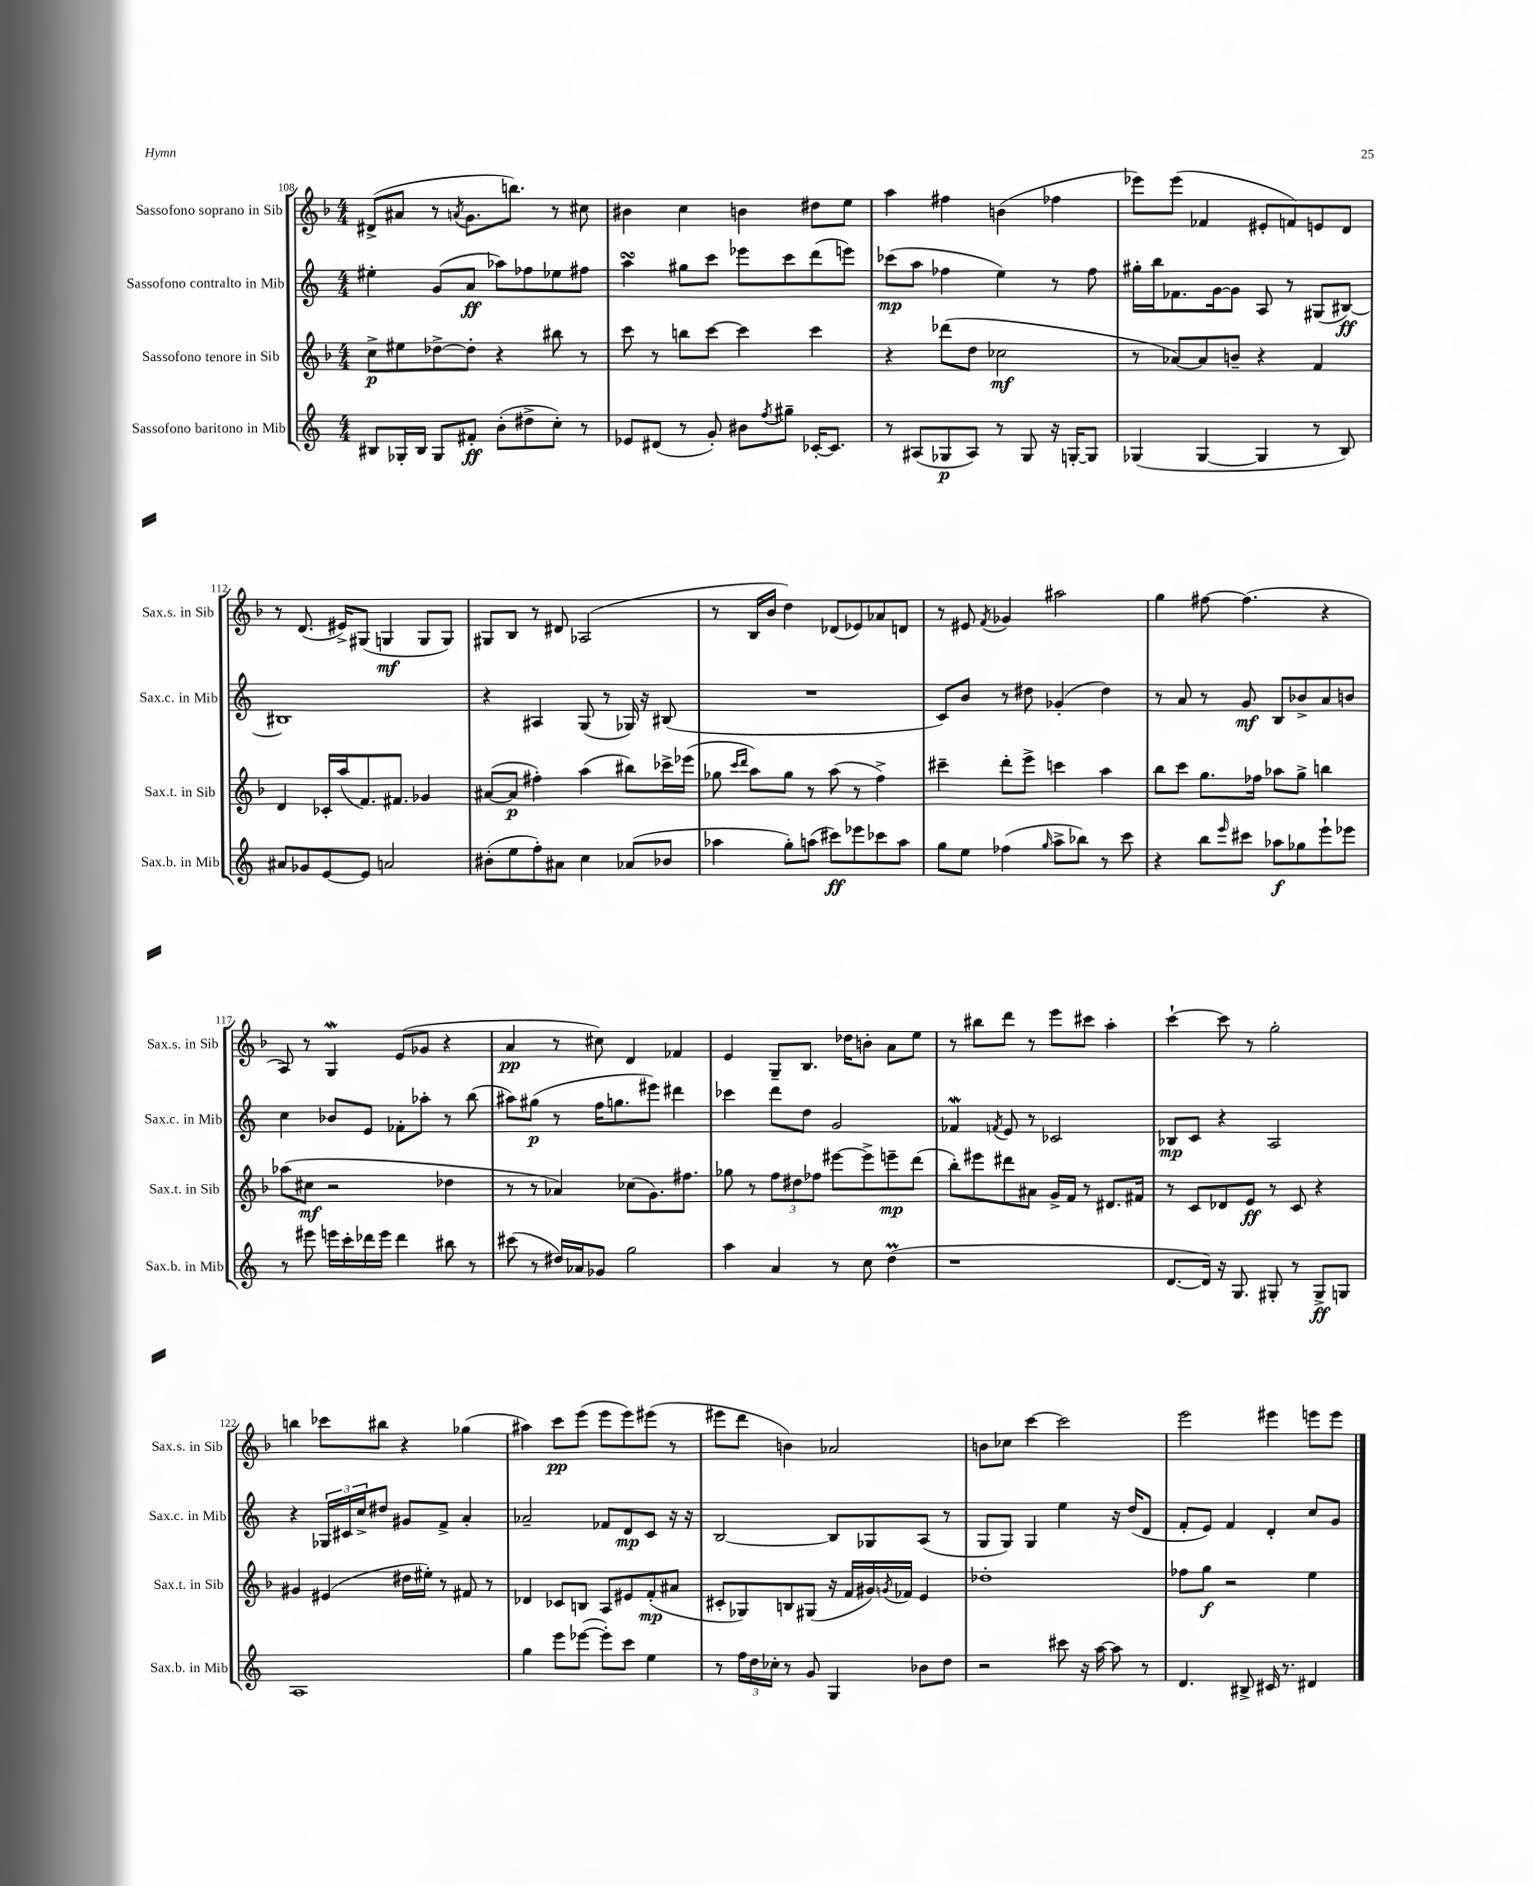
<<
\new StaffGroup <<
\new Staff = "s0" \with { instrumentName = "Sassofono soprano in Sib" shortInstrumentName = "Sax.s. in Sib" } {
    \clef treble \key f \major \numericTimeSignature \time 4/4
    dis'8->( ais'8 r8 \acciaccatura { a'8 } g'8. b''8.) r8 cis''8 |
    bis'4 c''4 b'4 dis''8 e''8 |
    a''4 fis''4 b'4( fes''4 |
    ees'''8) ees'''8( fes'4 eis'8-. f'8) e'8 d'8 |
    r8 d'8.( eis'16->) gis8( g4\mf g8 g8) |
    gis8 bes8 r8 dis'8 aes2( |
    r8 bes16 bes'16 d''4) des'8( ees'8) aes'8 d'8 |
    r8 eis'8 \acciaccatura { f'8 } ges'4 ais''2 |
    g''4 fis''8~ fis''4.( r4 |
    a8) r8 g4\mordent e'8( ges'8 r4 |
    a'4\pp r8 cis''8) d'4 fes'4 |
    e'4 g8-- bes8. des''16 b'8-. a'8 e''8 |
    r8 bis''8 d'''8 r8 e'''8 cis'''8 a''4-. |
    c'''4~-! c'''8 r8 g''2-. |
    b''4 ces'''8 bis''8 r4 ges''4( |
    ais''4) c'''8\pp e'''8( e'''8 e'''8) eis'''8( r8 |
    eis'''8 d'''8 b'4) aes'2 |
    b'8 ces''8 c'''4~ c'''2 |
    e'''2 eis'''4 e'''8 e'''8 \bar "|." |
}
\new Staff = "s1" \with { instrumentName = "Sassofono contralto in Mib" shortInstrumentName = "Sax.c. in Mib" } {
    \clef treble \key c \major \numericTimeSignature \time 4/4
    eis''4-. g'8( a'8\ff aes''8) fes''8 ees''8 fis''8 |
    a''4\turn gis''8 c'''8 ees'''8 c'''8 d'''8( e'''8) |
    ces'''8\mp( a''8 fes''4 e''4) r8 fes''8 |
    gis''16-. b''16 fes'8. g'16~ g'8 a8 r8 gis8( bis8~\ff) |
    bis1 |
    r4 ais4 g8( r8 ges16) r16 bis8( |
    R1 |
    c'8) b'8 r8 dis''8 ges'4-.( dis''4) |
    r8 a'8 r8 g'8\mf b8 bes'8-> a'8 b'8 |
    c''4 bes'8 e'8 fes'8-. aes''8-. r8 b''8( |
    ais''8) gis''8\p( r8 f''16 g''8. eis'''8) dis'''4 |
    ces'''4 d'''8 d''8 g'2 |
    fes'4\mordent \acciaccatura { f'8 } e'8 r8 ces'2 |
    bes8\mp c'8 r4 a2 |
    r4 \tuplet 3/2 { ges16 cis'16 c''16-> } dis''8 gis'8 f'8-> a'4-. |
    aes'2-- fes'8 d'8\mp c'8 r16 r16 |
    b2~ b8 ges8 a8( r8 |
    g8 g8) g4 e''4 r16 d''16( d'8 |
    f'8-. e'8) f'4 d'4-. c''8 g'8 \bar "|." |
}
\new Staff = "s2" \with { instrumentName = "Sassofono tenore in Sib" shortInstrumentName = "Sax.t. in Sib" } {
    \clef treble \key f \major \numericTimeSignature \time 4/4
    c''8->\p eis''8 des''8~-> des''8-. r4 bis''8 r8 |
    c'''8 r8 b''8 c'''8~ c'''4 c'''4 |
    r4 des'''8( d''8 ces''2\mf |
    r8 aes'8~) aes'8 b'8-- r4 f'4 |
    d'4 ces'16-. a''16( f'8.) fis'8. ges'4 |
    ais'8~( ais'8\p fis''4-.) a''4( bis''8) ces'''16-> ees'''16( |
    ges''8 \grace { c'''16 d'''16 } a''8) ges''8 r8 a''8( r8 f''4->) |
    cis'''4-- d'''8-. e'''8-> c'''4 a''4 |
    bes''8 c'''8 g''8. fes''16 aes''8 g''8-> b''4 |
    aes''8( cis''8\mf r2 des''4 |
    r8 r8 aes'4) ces''8( g'8.) fis''8. |
    ges''8 r8 \tuplet 3/2 { f''8 dis''8 fes''8 } eis'''8~ eis'''8-> e'''8--\mp d'''8( |
    bes''8-.) eis'''8 dis'''8 ais'8 g'16-> f'16 r8 dis'8. fis'16 |
    r8 c'8 des'8 e'8\ff r8 c'8 r4 |
    gis'4 eis'4( dis''16 eis''16-.) r8 fis'8 r8 |
    des'4 ces'8 b8 a8 eis'8 f'8-.\mp( ais'8 |
    cis'8-. ges8) b8 gis8( r16 f'16 gis'16) \acciaccatura { g'8 } fes'16 e'4 |
    des''1-. |
    fes''8 g''8\f r2 e''4 \bar "|." |
}
\new Staff = "s3" \with { instrumentName = "Sassofono baritono in Mib" shortInstrumentName = "Sax.b. in Mib" } {
    \clef treble \key c \major \numericTimeSignature \time 4/4
    bis8 ges16-. bis16 ges8 fis'8-.\ff b'8-.( dis''8-> c''8-.) r8 |
    ees'8 dis'8( r8 g'8-.) bis'8 \acciaccatura { f''8 } gis''8-- ces'16~-. ces'8. |
    r8 ais8( ges8\p ais8) r8 ges8 r16 g16~-. g8 |
    ges4( ges4~ ges4 r8 b8) |
    ais'8 ges'8 e'8~ e'8 a'2 |
    bis'8-.( e''8 f''8-.) ais'8 c''4 aes'8( bes'8 |
    aes''4 g''8-.) a''8( cis'''8\ff) ees'''8 ces'''8 a''8 |
    g''8 e''8 fes''4( \grace { g''16 } a''8-> bes''8) r8 c'''8 |
    r4 b''8 \grace { e'''16 } cis'''8 aes''8\f ges''8 e'''8-! ees'''8 |
    r8 eis'''8 e'''16 c'''16-. des'''16 e'''16 des'''4 bis''8 r8 |
    cis'''8( r8 dis''16) aes'16 ges'8 g''2 |
    a''4 a'4 r8 c''8 d''4\prall( |
    r1 |
    d'8.~ d'16) r16 g8. gis8-. r8 gis8->\ff g8 |
    a1 |
    g''4 e'''8 ees'''8~( ees'''8-.) c'''8 e''4 |
    r8 \tuplet 3/2 { f''16 d''16 ces''16-. } r8 g'8 g4 bes'8 d''8 |
    r2 cis'''8 r16 a''16~ a''8 r8 |
    d'4. bis8-> cis'16 r8. dis'4 \bar "|." |
}
>>
>>
\layout { \context { \Score currentBarNumber = #108 } }
